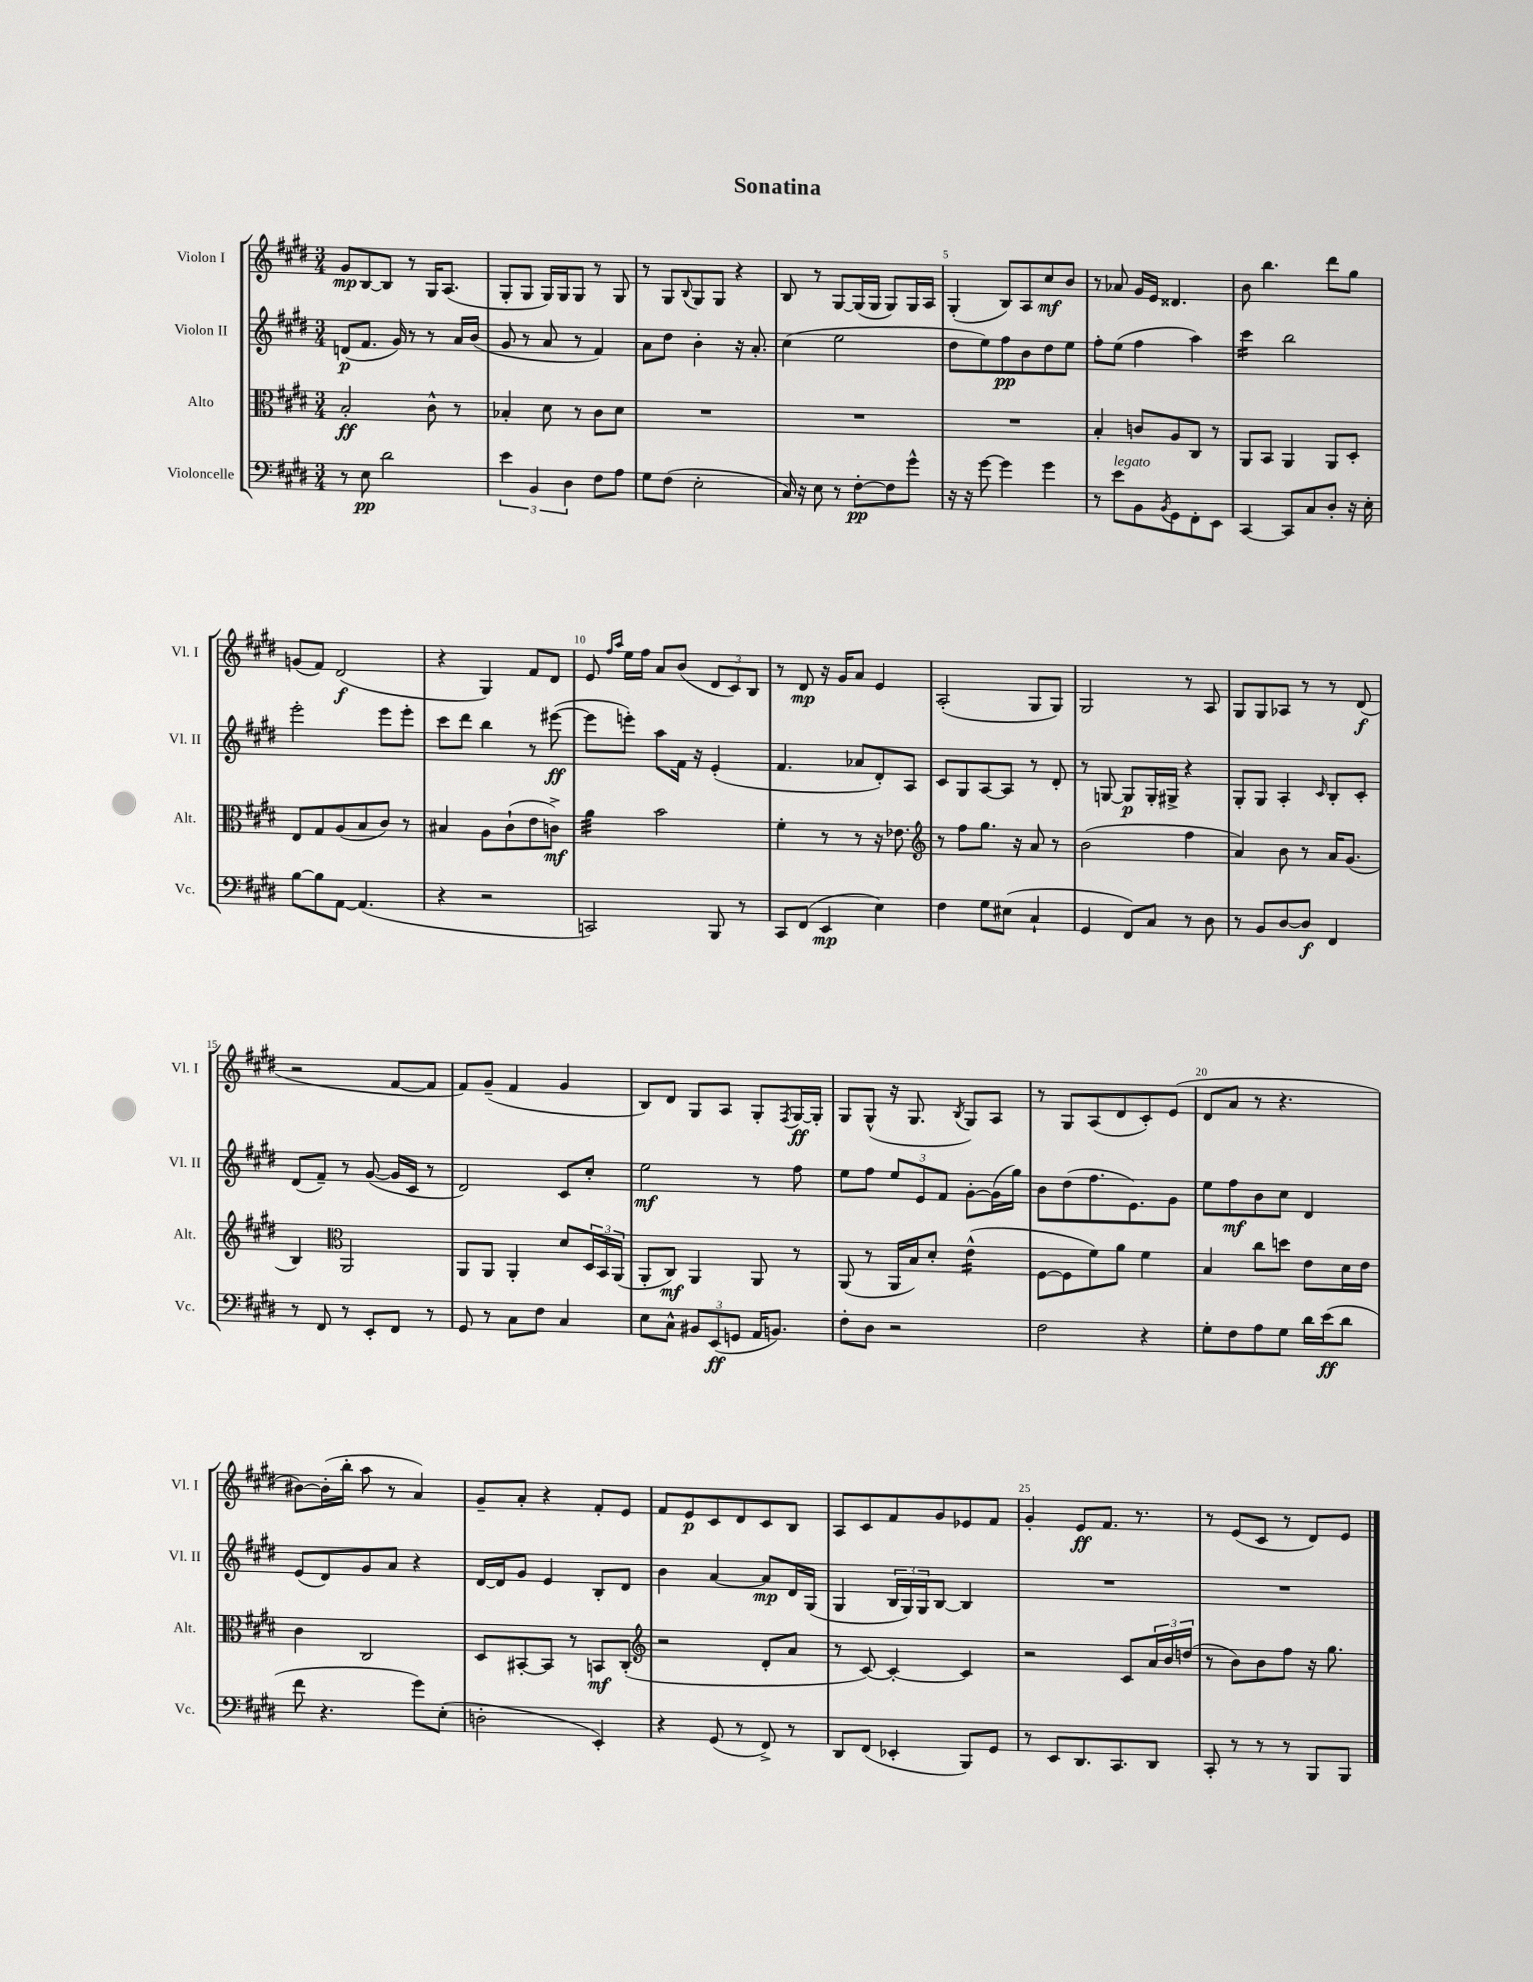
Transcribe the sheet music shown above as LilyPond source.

\header { title = "Sonatina" }
<<
\new StaffGroup <<
\new Staff = "s0" \with { instrumentName = "Violon I" shortInstrumentName = "Vl. I" } {
    \clef treble \key e \major \numericTimeSignature \time 3/4
    gis'8\mp b8~ b8 r8 gis16 a8.( |
    gis8-. gis8 gis16) gis16 gis8 r8 gis8 |
    r8 gis8 \appoggiatura { b8 } gis8 gis8 r4 |
    b8 r8 gis8~ gis16( gis16 gis8) gis16 a16 |
    gis4-.( b8) a8 cis''8\mf b'8 |
    r8 aes'8 gis'16 e'16 disis'4. |
    b'8 b''4. dis'''8 gis''8 |
    g'8( fis'8) dis'2\f( |
    r4 gis4) fis'8 dis'8 |
    e'8 \grace { fis''16 a''16 } e''16 fis''16 a'8 b'8( \tuplet 3/2 { dis'8 cis'8) b8 } |
    r8 dis'8\mp r16 gis'16 a'8 e'4 |
    a2-.( gis8 gis8) |
    gis2 r8 a8 |
    gis8 gis8 aes8 r8 r8 dis'8\f( |
    r2 fis'8~ fis'8 |
    fis'8) gis'8--( fis'4 gis'4 |
    b8) dis'8 gis8 a8 gis8-. \acciaccatura { fis8 } gis16~\ff gis16-. |
    gis8 gis8-^( r16 gis8. \acciaccatura { b8 } gis8) a8 |
    r8 gis8 a8( dis'8 cis'8-.) e'8( |
    dis'8 a'8 r8 r4. |
    bis'8~) bis'16-.( b''16-. a''8 r8 a'4) |
    gis'8-- a'8-. r4 fis'8-. e'8 |
    fis'8 e'8\p cis'8 dis'8 cis'8 b8 |
    a8 cis'8 fis'8 gis'8 ees'8 fis'8 |
    gis'4-. e'8\ff fis'8. r8. |
    r8 e'8( cis'8 r8 dis'8) e'8 \bar "|." |
}
\new Staff = "s1" \with { instrumentName = "Violon II" shortInstrumentName = "Vl. II" } {
    \clef treble \key e \major \numericTimeSignature \time 3/4
    d'8\p( fis'8. gis'16) r8 r8 a'16 b'16( |
    gis'8 r8 a'8 r8 fis'4) |
    a'8 dis''8 b'4-. r16 a'8.-. |
    cis''4( e''2 |
    dis''8 e''8) fis''8\pp b'8 dis''8 e''8 |
    fis''8-. e''8( fis''4 a''4) |
    cis'''4:16 b''2 |
    e'''2-. e'''8 e'''8-. |
    cis'''8 dis'''8 b''4 r8 eis'''8~\ff( |
    eis'''8 e'''8-.) a''8 fis'16 r16 e'4-.( |
    fis'4. aes'8 dis'8-.) a8 |
    cis'8 gis8 a8~ a8 r8 dis'8-. |
    r8 g8~ g8\p g16-. gis16-> r4 |
    gis8-. gis8 a4-. \grace { cis'16 } b8-. cis'8-. |
    dis'8( fis'8--) r8 gis'8~( gis'16 cis'16 r8 |
    dis'2) cis'8 cis''8-. |
    e''2\mf r8 fis''8 |
    e''8 fis''8 \tuplet 3/2 { e''8 e'8 fis'8 } gis'8~-. gis'16( gis''16) |
    b'8 dis''8( fis''8. e'8.) gis'8 |
    e''8 fis''8\mf b'8 cis''8 dis'4 |
    e'8( dis'8) gis'8 a'8 r4 |
    dis'16~ dis'16 gis'8 e'4 b8-. dis'8 |
    b'4 a'4~ a'8\mp dis'16 gis16( |
    gis4 \tuplet 3/2 { b16 gis16) gis16 } b8~ b4 |
    R2. |
    R2. \bar "|." |
}
\new Staff = "s2" \with { instrumentName = "Alto" shortInstrumentName = "Alt." } {
    \clef alto \key e \major \numericTimeSignature \time 3/4
    b2-.\ff cis'8-^ r8 |
    bes4-. dis'8 r8 cis'8 dis'8 |
    R2. |
    R2. |
    R2. |
    b4-. c'8 a8 cis8 r8 |
    a,8 b,8 a,4 a,8 dis8-. |
    e8 gis8 a8( b8 cis'8) r8 |
    bis4 a8 cis'8-!( e'8 c'8->\mf) |
    a'4:32 b'2 |
    fis'4-. r8 r8 r16 ees'8. |
    \clef treble r8 fis''8 gis''8. r16 a'8 r8 |
    b'2( fis''4 |
    a'4) b'8 r8 a'16 gis'8.( |
    b4) \clef alto a,2 |
    a,8 a,8 a,4-. dis'8 \tuplet 3/2 { dis16 b,16 a,16( } |
    a,8-. cis8\mf) a,4 a,8 r8 |
    a,8( r8 a,16 b16) dis'8-. e'4:16-^( |
    fis8~ fis8 fis'8) a'8 fis'4 |
    b4 cis''8 d''8 e'8 dis'16 e'16 |
    cis'4 cis2 |
    dis8 bis,8~-. bis,8 r8 b,8\mf cis8-.( |
    \clef treble r2 dis'8-. a'8 |
    r8 cis'8~) cis'4~-. cis'4 |
    r2 cis'8 \tuplet 3/2 { a'16 b'16 d''16( } |
    r8 b'8) b'8 fis''8 r16 gis''8. \bar "|." |
}
\new Staff = "s3" \with { instrumentName = "Violoncelle" shortInstrumentName = "Vc." } {
    \clef bass \key e \major \numericTimeSignature \time 3/4
    r8 e8\pp dis'2 |
    \tuplet 3/2 { e'4 b,4 dis4 } fis8 a8 |
    gis8 fis8( e2-. |
    cis16) r16 e8 r8 fis8~-.\pp fis8 gis'8-^ |
    r16 r16 gis'8~ gis'4 gis'4 |
    r8 e'8^\markup { \italic "legato" } b,8 \acciaccatura { b,8 } gis,8 fis,8-. e,8 |
    cis,4~ cis,8 cis8 dis8-. r16 e16-. |
    b8~ b8 a,8~ a,4.( |
    r4 r2 |
    c,2) b,,8 r8 |
    cis,8 fis,8( e,4\mp e4) |
    fis4 gis8 eis8( cis4-! |
    gis,4 fis,8) cis8 r8 dis8 |
    r8 b,8 dis8~ dis8\f fis,4 |
    r8 fis,8 r8 e,8-. fis,8 r8 |
    gis,8 r8 cis8 fis8 cis4 |
    e8 cis8-^ \tuplet 3/2 { bis,8 e,8\ff( g,8 } a,16 b,8.) |
    fis8-. dis8 r2 |
    fis2 r4 |
    gis8-. fis8 a8 gis8 dis'16 e'16\ff( dis'8 |
    fis'8 r4. gis'8) e8-.( |
    d2-. e,4-.) |
    r4 gis,8( r8 fis,8->) r8 |
    dis,8 fis,8( ees,4-. b,,8) gis,8 |
    r8 e,8 dis,8. cis,8. dis,8 |
    cis,8-. r8 r8 r8 b,,8 b,,8 \bar "|." |
}
>>
>>
\layout { \context { \Score \override BarNumber.break-visibility = ##(#f #t #t) barNumberVisibility = #(every-nth-bar-number-visible 5) } }
